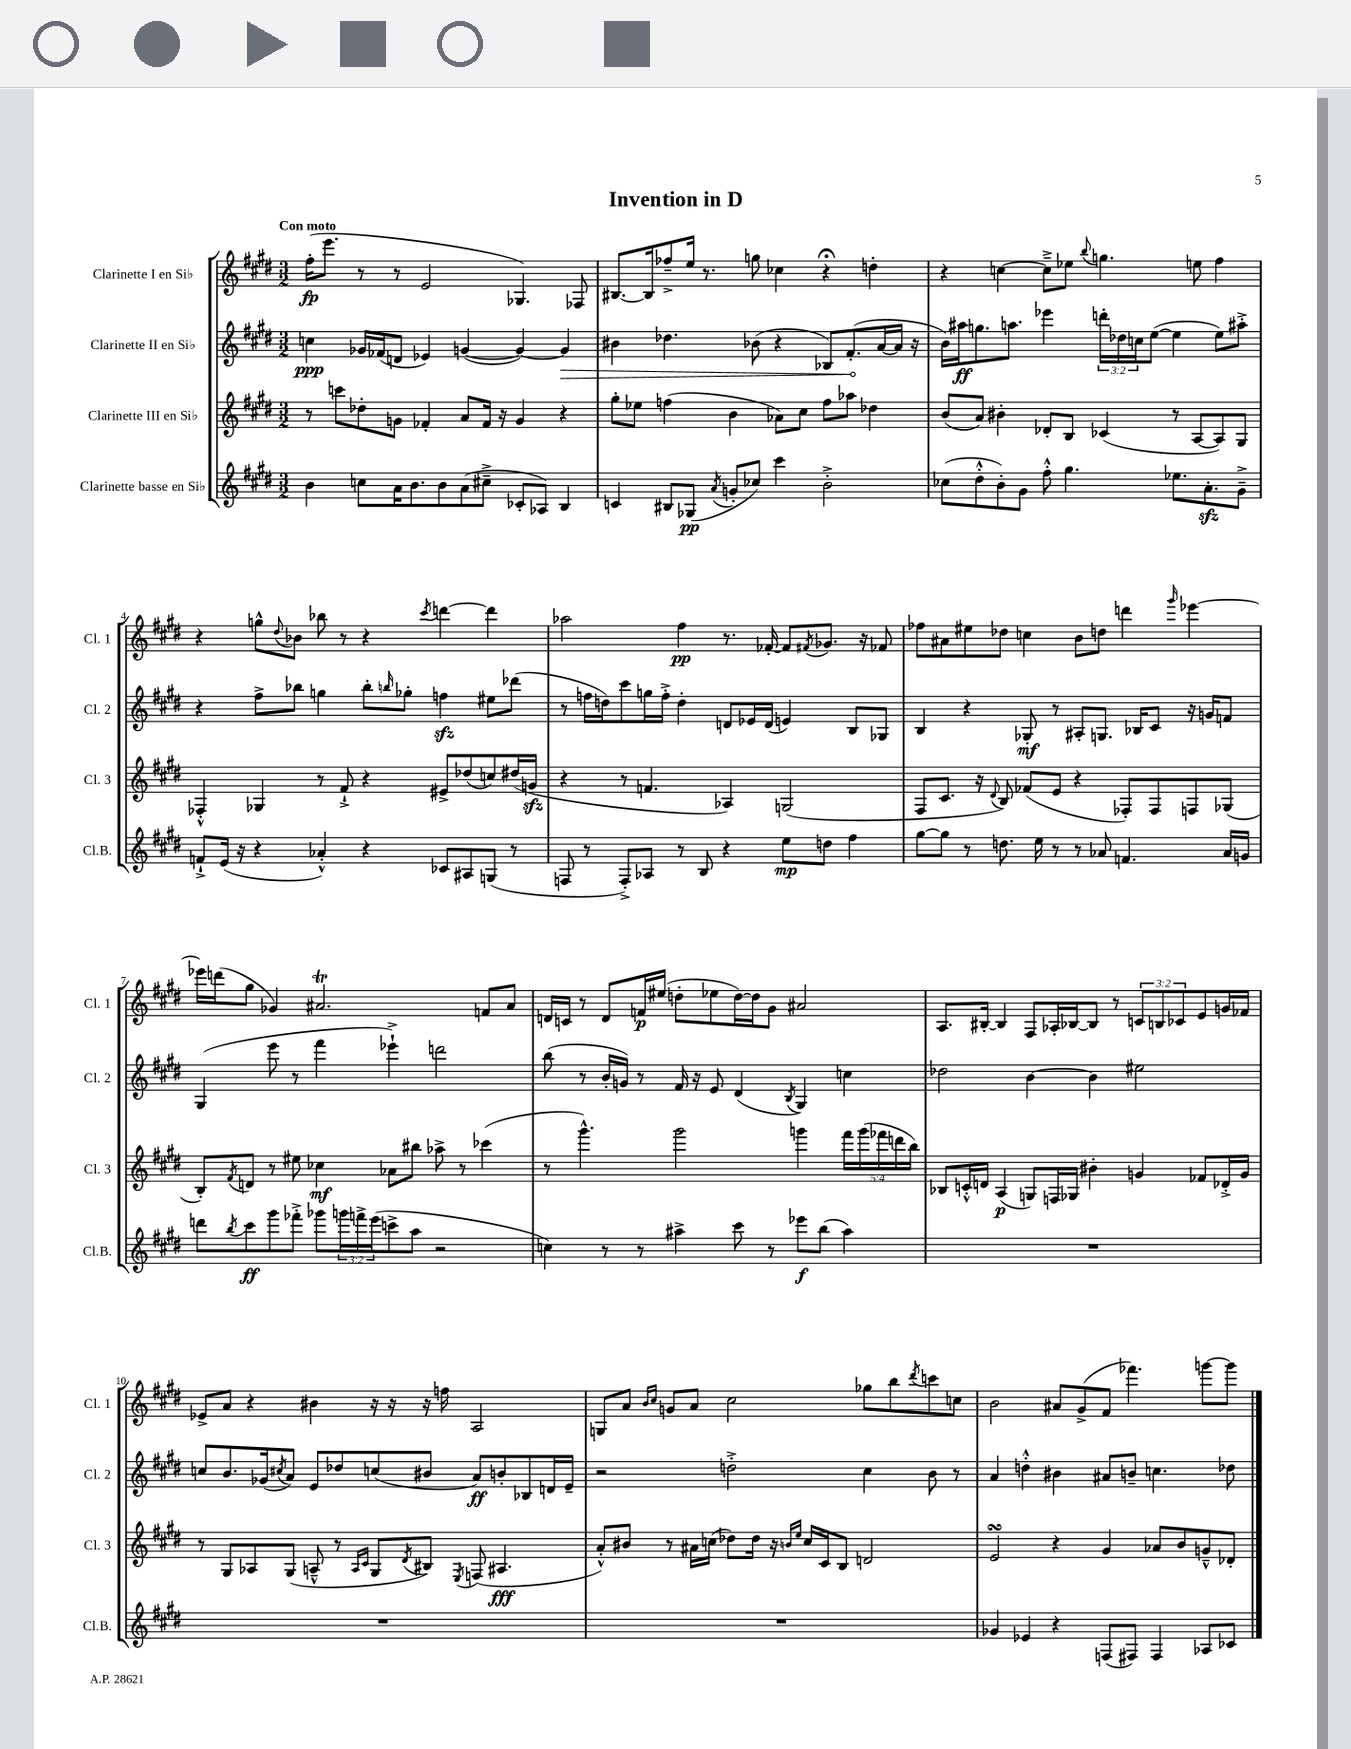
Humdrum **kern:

**kern	**kern	**kern	**kern
*staff4	*staff3	*staff2	*staff1
*clefG2	*clefG2	*clefG2	*clefG2
*k[f#c#g#d#]	*k[f#c#g#d#]	*k[f#c#g#d#]	*k[f#c#g#d#]
*M3/2	*M3/2	*M3/2	*M3/2
4b\	8r	4cc\	(16ff#'\LK
.	.	.	8.eee\J
.	8ccc\L	.	.
8cc\L	8dd-'\	16g-/LL	8r
.	.	(16f-/J	.
16a\K	8g\J	8d/J	8r
8.b\	.	.	.
.	4f-'/	4e-/)	2e/
8b\	.	.	.
(8a\	8a/L	([4g/	.
8cc#~^\J	16f-/Jk	.	.
.	16r	.	.
8c-'/L	4g/	4g/_)	4.G-/)
8A-/J)	.	.	.
4B/	4r	4g/]	.
.	.	.	8F-/
=	=	=	=
4c/	8gg#'\L	4b#\	[8.B#/L
.	8ee-\J	.	.
.	.	.	16B#/]k
8B#/L	(4ff\	4.dd-\	8ff-~^/
(8G-/J	.	.	16ee/Jk
.	.	.	8.r
8qa/	.	.	.
8g'/L	4b\	.	.
8cc-/J)	.	(8b-\	8gg\
4ccc#\	8a-\L)	4r	4cc-\
.	8cc#\J	.	.
2b'^\	8ff\L	8B-/L)	4r;
.	8aa-\J	(8.f#'/	.
.	4dd-\	.	4dd'\
.	.	[16a/L	.
.	.	16a/]JJ	.
.	.	16r	.
=	=	=	=
(8cc-\L	(8b/L	16b\LL)	4r
.	.	16aa#\J	.
8dd#'^^\	8a/J)	8.gg\	.
8b'\)	4b#'\	.	[4cc\
.	.	8.aa\J	.
8g#\J	.	.	.
8ff#'^^\	8d-'/L	4eee-\	8cc~^\]L
4.gg#\	8B/J	.	8ee-\J
.	.	.	8qqbb/
.	(4c-/	24ddd'\LL	4.gg\
.	.	24dd-\	.
.	.	24cc\J	.
.	.	([8ee\J	.
8.ee-\L	8r	4ee\]	.
.	[8A/L	.	8ee\
8.a'\	.	.	.
.	8A/])	8ee\L)	4ff#\
8g#~^\J	8G#/J	8aa#'^\J	.
=	=	=	=
8f`^/L	4F-'^^/	4r	4r
(16e/Jk	.	.	.
16r	.	.	.
4r	4G-/	8ff#^\L	8gg^^\L
.	.	.	8qqdd#/
.	.	8bb-\J	8b-\J
4a-'^^/)	8r	4gg\	8bb-\
.	8f#`^/	.	8r
4r	4r	8bb-'\L	4r
.	.	16qqbb/	.
.	.	8gg-'\J	.
.	.	.	8qccc#/
8c-/L	8e#^/L	4ff\	[4ddd\
8A#/	(8dd-/	.	.
(8G/J	8cc/)	8ee#\L	4ddd\]
8r	(16dd#/L	(8ddd-\J	.
.	16g/JJ	.	.
=	=	=	=
8F/	4r	8r	2aa-\
8r	.	16ff\LL	.
.	.	16dd\J)	.
8F'^/L)	8r	8ccc#\	.
8A-/J	4.f/	16gg\L	.
.	.	16ff'^\JJ	.
8r	.	4dd'\	4ff#\
8B/	.	.	.
4r	4A-/)	8d/L	8.r
.	.	16e-/L	.
.	.	(16d/JJ	[16f-'/
8ee\L	(2G/	4e/)	8f-/]L
.	.	.	8qf#/
8dd\J	.	.	8.g-/J
4ff#\	.	8B/L	.
.	.	.	16r
.	.	8G-/J	8f-/
=	=	=	=
[8gg#\L	8F#/L	4B/	8ff-\L
8gg#\]J	8.c#/J	.	8a#\
8r	.	4r	8ee#\
.	16r	.	.
.	8qqd#/	.	.
8.dd\	8B/)	.	8dd-\J
.	(8f-/L	8G-'/	4cc\
16ee\	.	.	.
8r	8e/J	8r	.
8r	4r	8A#'/L	8b\L
8a-/	.	8.G/J	8dd\J
4.f/	8F-'/L)	.	4ddd\
.	.	16B-/LK	.
.	8F-/	8c#/J	.
.	.	.	16qqggg#/
.	8F/	16r	[4eee-\
.	.	16g/LK	.
16a-/LL	(8G-/J	8f/J	.
16g/JJ	.	.	.
=	=	=	=
8ddd\L	8B'/L)	(4G#/	16eee-\]LL
.	.	.	(16ddd\J
8qbb/	8qf#/	.	.
8ccc#\	8d/J	.	8gg#\J
8ggg#\	8r	8eee\	4g-/)
8fff-'^\J	8ee#\	8r	.
8ggg-\L	4cc-\	4fff#\	2.a#/
24ggg\L	.	.	.
24fff^\	.	.	.
(24eee\J	.	.	.
8ccc^\	8a-\L	4eee-`^\)	.
8aa\J	8bb#\J	.	.
2r	8aa-^\	2ddd\	.
.	8r	.	.
.	(4ccc-\	.	8f/L
.	.	.	8a#/J
=	=	=	=
4cc\)	8r	(8bb\	16d/LL
.	.	.	16c/JJ
.	4.ggg#^^\)	8r	8r
8r	.	16b'/LL	8d/L
.	.	16g/JJ)	.
8r	.	8r	16f/L
.	.	.	(16ee#/JJ
4aa#^\	2ggg#\	16f#/	8dd'\L
.	.	16r	.
.	.	8e/	8ee-\
8ccc#\	.	(4d#/	[16dd\L)
.	.	.	16dd\]J
8r	.	.	8g#\J
.	.	8qB/	.
8eee-\L	4ggg\	4G#/)	2a#/
(8bb\J	.	.	.
4aa#\)	20fff#\LL	4cc\	.
.	(20ggg\	.	.
.	20fff-\	.	.
.	20ddd\	.	.
.	20bb\JJ)	.	.
=	=	=	=
1.r	8B-/L	2dd-\	8.A/L
.	16c'^^/L	.	.
.	16d/JJ	.	[16B#'/Jk
.	(4A/	.	4B#/]
.	8G/L)	[4b\	8F#/L
.	16F/L	.	16A-'/L
.	16G-/JJ	.	[16B-/J
.	4b#'\	4b\]	8B-/]J
.	.	.	8r
.	4g/	2ee#\	12c/L
.	.	.	12B/
.	.	.	12c-/
.	8f-/L	.	8e/
.	16d-'^/L	.	16g/L
.	16g/JJ	.	16f-/JJ
=	=	=	=
1.r	8r	8cc/L	8e-^/L
.	8G#/L	8.b/	8a/J
.	8A-/	.	4r
.	.	(16g-/k	.
.	.	8qcc#/	.
.	(8G#/J	8a/J)	.
.	8A~^^/	8e/L	4b#\
.	8r	8dd-/	.
.	16qqA/LL	.	.
.	16qqc#/JJ	.	.
.	8G#/L	(8cc/	16r
.	.	.	16r
.	8qd#/	.	.
.	8B#/J)	8b#/J	16r
.	.	.	16ff\
.	8qE/	.	.
.	(8F/	8a/L)	2A/
.	4.A#/	8b'/	.
.	.	8B-/	.
.	.	16d/L	.
.	.	16e~/JJ	.
=	=	=	=
1.r	8a'^^/L)	2r	8G/L
.	8b#/J	.	8a/J
.	.	.	16qqb/LL
.	.	.	16qqcc#/JJ
.	8r	.	8g/L
.	16a#\LL	.	8a/J
.	(16cc\JJ	.	.
.	8dd-\L)	2dd'^\	2cc#\
.	16dd-\Jk	.	.
.	16r	.	.
.	16qqb/LL	.	.
.	16qqee/JJ	.	.
.	16cc/LL	.	.
.	16c#/J	.	.
.	8B/J	.	.
.	2d/	4cc#\	8gg-\L
.	.	.	8bb\
.	.	.	8qddd#/
.	.	8b\	8ccc\
.	.	8r	8cc\J
=	=	=	=
4g-/	2e/	4a/	2b\
4e-/	.	4dd'^^\	.
4r	4r	4b#\	8a#/L
.	.	.	(8g#^/
(8F/L	4g#/	8a#/L	8f#/J
8F#/J)	.	8b~/J	4.fff-\)
4F#/	8a-/L	4.cc\	.
.	8b/	.	.
8A-/L	8g~^^/	.	[8ggg\L
8c-/J	8d-'/J	8dd-\	8ggg\]J
==	==	==	==
*-	*-	*-	*-
